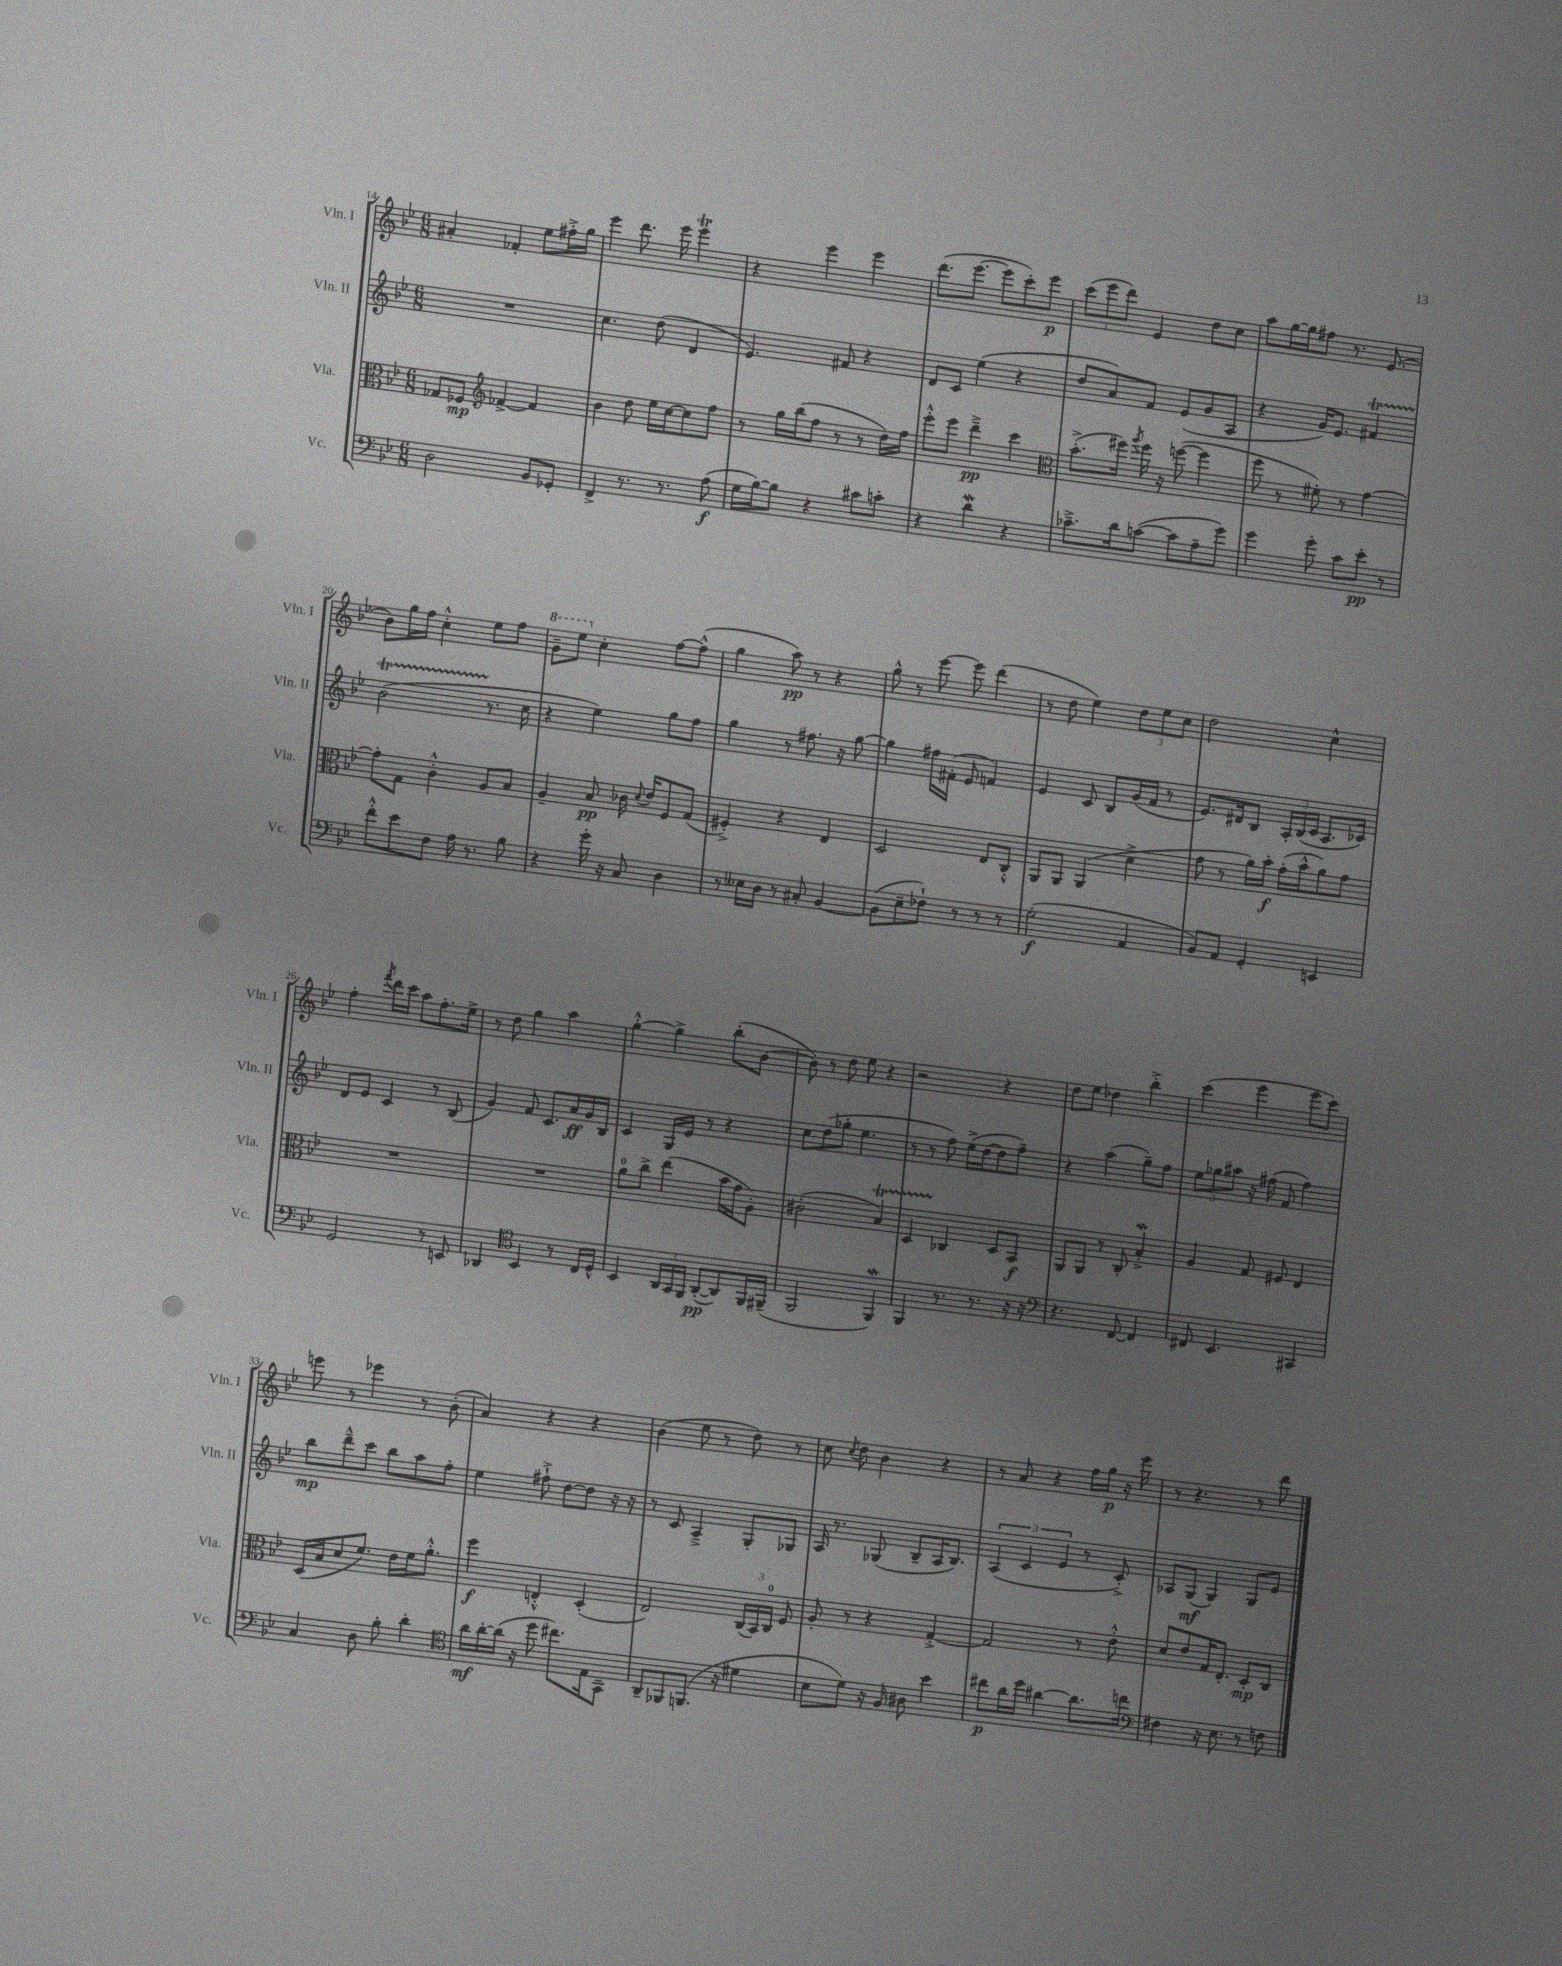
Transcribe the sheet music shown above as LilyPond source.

<<
\new StaffGroup <<
\new Staff = "s0" \with { instrumentName = "Vln. I" shortInstrumentName = "Vln. I" } {
    \clef treble \key bes \major \numericTimeSignature \time 6/8
    \autoBeamOff ais'4-. fes'4-. ees''8[ fis''16-.-> g''16] |
    ees'''4 d'''8. ees'''16 ees'''4\trill |
    r4 ees'''4 ees'''4 |
    d'''8.[( ees'''8.]~ ees'''8[ c'''8-.) ees'''8]\p |
    \tuplet 3/2 { c'''8[( ees'''8 d'''8]) } ees'4 d''8[ c''8] |
    a''8[ g''16~ g''16 fis''8] r8. ees'8.( |
    bes'8[) g''16 f''16] c''4-.-^ ees''8[ f''8] |
    \ottava #1 g''8[-- ees'''8] \ottava #0 c''4-. f''8[~ f''8]-^( |
    g''4 a''8\pp) r8 r4 |
    g''8-^ r8 ees'''8~ ees'''8 d'''4( |
    r8 d''8 ees''4) \tuplet 3/2 { d''8[ ees''8 c''8] } |
    d''2 c''4-^ |
    f''4-. \acciaccatura { f'''8 } d'''16[ c'''16] a''8[ f''8.-. ees''16]-> |
    r8 d''8 g''4 a''4 |
    g''4~-.-^ g''4-> bes''8[-.( bes'8]~ |
    bes'8) r8 d''8 ees''8 r4 |
    r2 r4 |
    d''8[ ees''8] des''4 bes''4-.-> |
    c'''4( ees'''4 ees'''8[ c'''8]) |
    e'''8 r8 ees'''4 r8 bes'8-.( |
    a'4) r4 r4 |
    bes'4( ees''8 r8 d''8) r8 |
    c''8 \acciaccatura { c''8 } d''8 bes'4 r4 |
    r8 a'8 r4 f''16[ g''16]\p r16 ees'''16 |
    r8 r4. r8 d'''8 \bar "|." |
}
\new Staff = "s1" \with { instrumentName = "Vln. II" shortInstrumentName = "Vln. II" } {
    \clef treble \key bes \major \numericTimeSignature \time 6/8
    \autoBeamOff R2. |
    c''4. d''8( d'4 |
    ees'4.) fis'8 r4 |
    d'8[ c'8] ees''4( r4 |
    d''8[ a'8) f'8] ees'8[( g'8 a8] |
    r4 g'16[) ees'8.] fis'4\startTrillSpan |
    bes'2( r8.\stopTrillSpan c''16 |
    r4 ees''4) g''8[ f''8] |
    g''4 r8 fis''8. r16 g''8~ |
    g''4 fis''16[ fis'16]-.( ees'8 f'4) |
    ees'4 c'8 bes8[ g'16( f'16] r8 |
    ees'8.[) dis'16 bes8] \tuplet 3/2 { a16[-. bes16( c'16] } a8.[ ces'16]) |
    d'8[ ees'8] c'4 r8 bes8( |
    g'4) f'8 c'8.[ a'16\ff g'16 bes16] |
    c'4 g16[ ees'16] r8 r4 |
    c''8[ d''8( ges''8]-. ees''4. |
    r8 r8 f''8) ees''16[->( d''16~ d''8 f''8]--) |
    r4 a''4( g''8[--) f''8] |
    \tuplet 3/2 { ees''8[ ges''8 ais''8] } r16 fis''16( f'8 fis''4) |
    bes''8[\mp d'''8---^ c'''8] bes''8[ a''8 f''8]-. |
    ees''4 fis''8-!-> d''8[~ d''8] r16 r16 |
    r8 c'8 a4---> g8[-. ges8] |
    a16 r8. ges8( bes8[-- a16 bes8.]) |
    \tuplet 3/2 { a4( c'4 ees'4 } r8 c'8-.->) |
    aes8[ g8]\mf( g4) g8[ ees'8] \bar "|." |
}
\new Staff = "s2" \with { instrumentName = "Vla." shortInstrumentName = "Vla." } {
    \clef alto \key bes \major \numericTimeSignature \time 6/8
    \autoBeamOff ges8[ fes8]\mp \clef treble fes'4~-> fes'4 |
    bes'4 d''8 ees''16[ c''16~ c''8 f''8] |
    r8 g''16[ bes''16( f''8] r8 r8 d''16[) f''16] |
    ees'''8[-.-^ ees'''8] d'''4--->\pp c'''4 |
    \clef alto bes'8.[-.->( fis''16]) \acciaccatura { a''8 } fis''16 r16 f''8~( f''4 |
    f''8 r8 fis'8-.) r8 g'4~ |
    g'8[-. g8] c'4-.-^ a8[ bes8] |
    a4-- bes8\pp ces'16 \appoggiatura { d'8 } ees'16[ f8 g8]( |
    fis4-.->) r4 ees4 |
    d2 ees8[ c8]-.-^ |
    a,8[ a,8] a,4( d'4-> |
    g'8 r8 a'16[) bes'16]-.\f g'16[-.( bes'16-^ a'8) g'8] |
    R2. |
    R2. |
    a'8[-0 c''8]-> ees''4( bes'16[ g'16 a8]-.) |
    cis'2-.( bes4\startTrillSpan) |
    d4 ces4\stopTrillSpan d8[ bes,8]\f |
    a,8[ a,8] r8 c8-. bes4-.->\mordent |
    a4 g8 fis8 ees4 |
    d16[( bes16 d'8 f'8.]) ees'16[ f'16 a'8.]-.-^ |
    f''4\f e4-.-^ d4-.( |
    ees2) \tuplet 3/2 { c16[( bes,16) c16]-0 } f8 |
    a8-. r8 r4 g4~-.-> |
    g2 r8 ees'8-.-^ |
    d'8[ ees'8 g16 ees8.]-. d8[-.\mp c8] \bar "|." |
}
\new Staff = "s3" \with { instrumentName = "Vc." shortInstrumentName = "Vc." } {
    \clef bass \key bes \major \numericTimeSignature \time 6/8
    \autoBeamOff d2 bes,8[ ges,8]-. |
    f,4-> r8. r8. a8\f( |
    g16[ bes16~) bes8] r4 cis'8[ c'8]-. |
    r4 d'4\mordent r4 |
    ces'8.[---> d'16 c'8]~( c'8[ a8-- g'8]) |
    g'4 g'8-. c'8[ ees'8]-.\pp r8 |
    f'8[-.-^ ees'8 f8] a16 r8. bes8 |
    r4 g'16-. r16 c8 d4 |
    r8 eeses16[ d16] r8 cis8-. bes,4~ |
    bes,8[( ees8-- fes8]-!) r8 r8 r8 |
    g2-.\f( a,4 |
    bes,8[) a,8] g,4-. e,4 |
    g,2 r8 e,8 |
    des,4 \clef tenor bes,4 r8 c16[ d16]-^ |
    bes,4 \tuplet 3/2 { a,16[ g,16 f,16] } a,8[~-.\pp( a,8) f,16 fis,16]--( |
    f,2 f,4\mordent) |
    f,4 r8. r8. r16 r16 |
    \clef bass r4. f,8~ f,4 |
    fis,8 ees,4. cis,4 |
    c4 d8 bes8-. d'4-. |
    \clef tenor a'16[\mf a'16~-. a'16]( r16 d''8 cis''8.[) ees16 g,8]-- |
    a,8[-- fes,8 f,8.]( r16 dis'4 |
    bes8[ d'8]) r16 f16 ais8 bes'4 |
    cis''8[\p a'16 d''16] ais'4~ ais'8.[ c''16] |
    \clef bass fis4 r16 ees8. r8 f8 \bar "|." |
}
>>
>>
\layout { \context { \Score currentBarNumber = #14 } }
